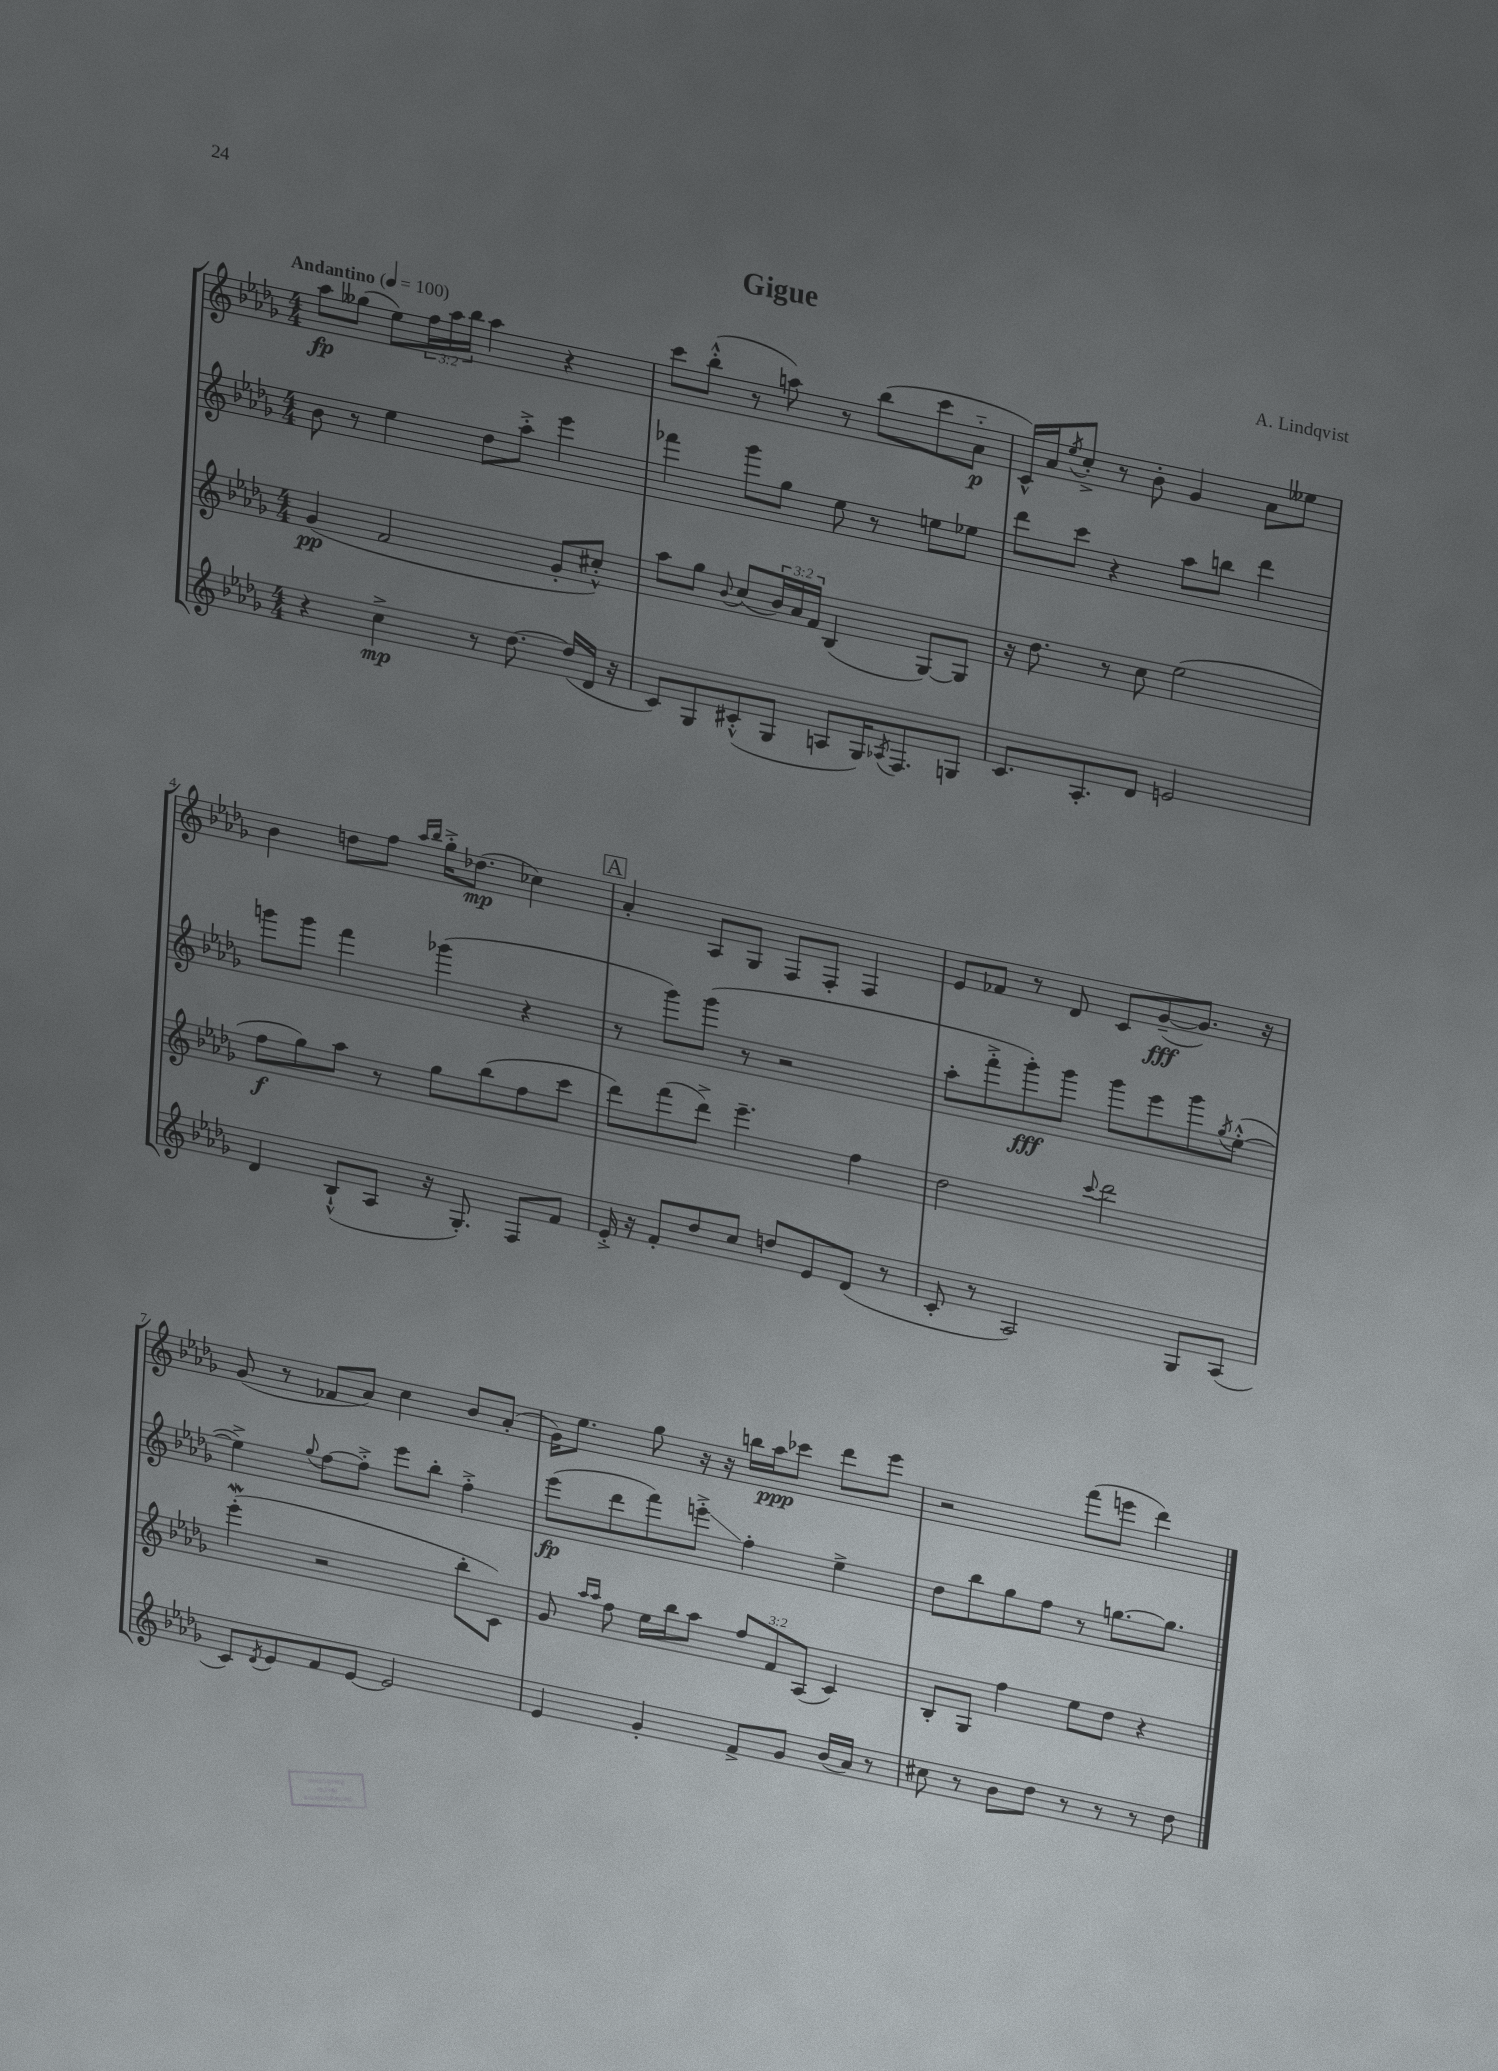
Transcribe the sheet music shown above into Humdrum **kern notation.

**kern	**kern	**kern	**kern
*staff4	*staff3	*staff2	*staff1
*clefG2	*clefG2	*clefG2	*clefG2
*k[b-e-a-d-g-]	*k[b-e-a-d-g-]	*k[b-e-a-d-g-]	*k[b-e-a-d-g-]
*M4/4	*M4/4	*M4/4	*M4/4
*MM100	*MM100	*MM100	*MM100
4r	(4g-	8b-	8aa-
.	.	8r	(8gg--
4cc^	2f	4ee-	8ee-)
.	.	.	24ff
.	.	.	24aa-
.	.	.	24bb-
8r	.	8dd-	4aa-
[8.dd-	.	8aa-'^	.
.	8g-'	4eee-	4r
(16dd-]	.	.	.
16d-	8cc#'^^)	.	.
16r	.	.	.
=	=	=	=
8c)	8aa-	4fff-	8ccc
8G-	8gg-	.	(8bb-'^^
.	8qqb-	.	.
(8c#'^^	(8cc	8ggg-	8r
8G-	24b-)	8gg-	8aa)
.	24a-	.	.
.	24f	.	.
8A	(4B-	8ee-	8r
16G-)	.	8r	(8bb-
8qA-	.	.	.
8.F	.	.	.
.	[8G-)	8ee	8ccc
8G	8G-]	8ee-	8a-'~
=	=	=	=
8.c	16r	8ddd-	16c^^)
.	8.dd-	.	16a-
.	.	.	8qee-
.	.	8ccc	8cc'^
8.A-'	.	.	.
.	8r	4r	8r
8d-	8cc	.	8b-'
2e	(2ee-	8aa-	4g-
.	.	8bb	.
.	.	4ddd-	8a-
.	.	.	8ee--
=	=	=	=
4d-	8ff	8ggg	4b-
.	8gg-)	8ggg	.
(8B-`^^	8aa-	4fff	8dd
8A-	8r	.	8ff
.	.	.	16qqaa-
.	.	.	16qqbb-
16r	8gg-	(4ggg-	16gg-'^
8.G-')	.	.	(8.dd-
.	(8bb-	.	.
8F	8ff	4r	4cc-)
8f	8ccc	.	.
=	=	=	=
16e-'^	8ddd-)	8r	4a-'
16r	.	.	.
8f'	(8fff	8ggg-)	.
8dd-	8ddd-^)	(8ggg-	8A-
8cc	4.eee-~	8r	8G-
8dd	.	2r	8F
8e-	.	.	8F'
(8d-	4ff	.	4F
8r	.	.	.
=	=	=	=
8c'	2dd-	8aa-'	8e-
8r	.	8fff'^	8f-
2A-)	.	8ggg-')	8r
.	.	8ggg-	8d-
.	8qqccc	.	.
.	2ddd-	8ggg-	8c
.	.	8eee-	([8g-~
8G-	.	8ggg-	8.g-])
.	.	8qgg-	.
(8A-	.	([8ee-'^^	.
.	.	.	16r
=	=	=	=
8c)	(4eee-'	4ee-^])	(8g-
8qd-	.	.	.
8e-	.	.	8r
.	.	8qqgg-	.
8f	2r	[8ff	8f-
[8e-	.	8ff'^]	8a-)
2e-]	.	8eee-	4cc
.	.	8bb-'	.
.	8bb-'	4ff'^	8b-
.	8c)	.	(8a-'
=	=	=	=
4e-	8g-	(8eee-	16g-)
.	.	.	8.ee-
.	16qqaa-	.	.
.	16qqaa-	.	.
.	8ff	8ddd-	.
4g-'	16ee-	8fff)	8gg-
.	16bb-	.	.
.	8aa-	8eee'^	16r
.	.	.	16r
8f^	12ff	4ff'	16bb
.	.	.	16aa-
.	12f	.	.
8g-	.	.	8ccc-
.	(12A-	.	.
(16b-	4c)	4ee-^	8ddd-
16a-)	.	.	.
8r	.	.	8eee-
=	=	=	=
8cc#	8B-'	8dd-	2r
8r	8G-	8bb-	.
8b-	4ff	8gg-	.
8dd-	.	8ff	.
8r	8ee-	8r	(8fff
8r	8dd-	[8.gg	8eee
8r	4r	.	4ddd-)
.	.	8.gg]	.
8dd-	.	.	.
==	==	==	==
*-	*-	*-	*-
